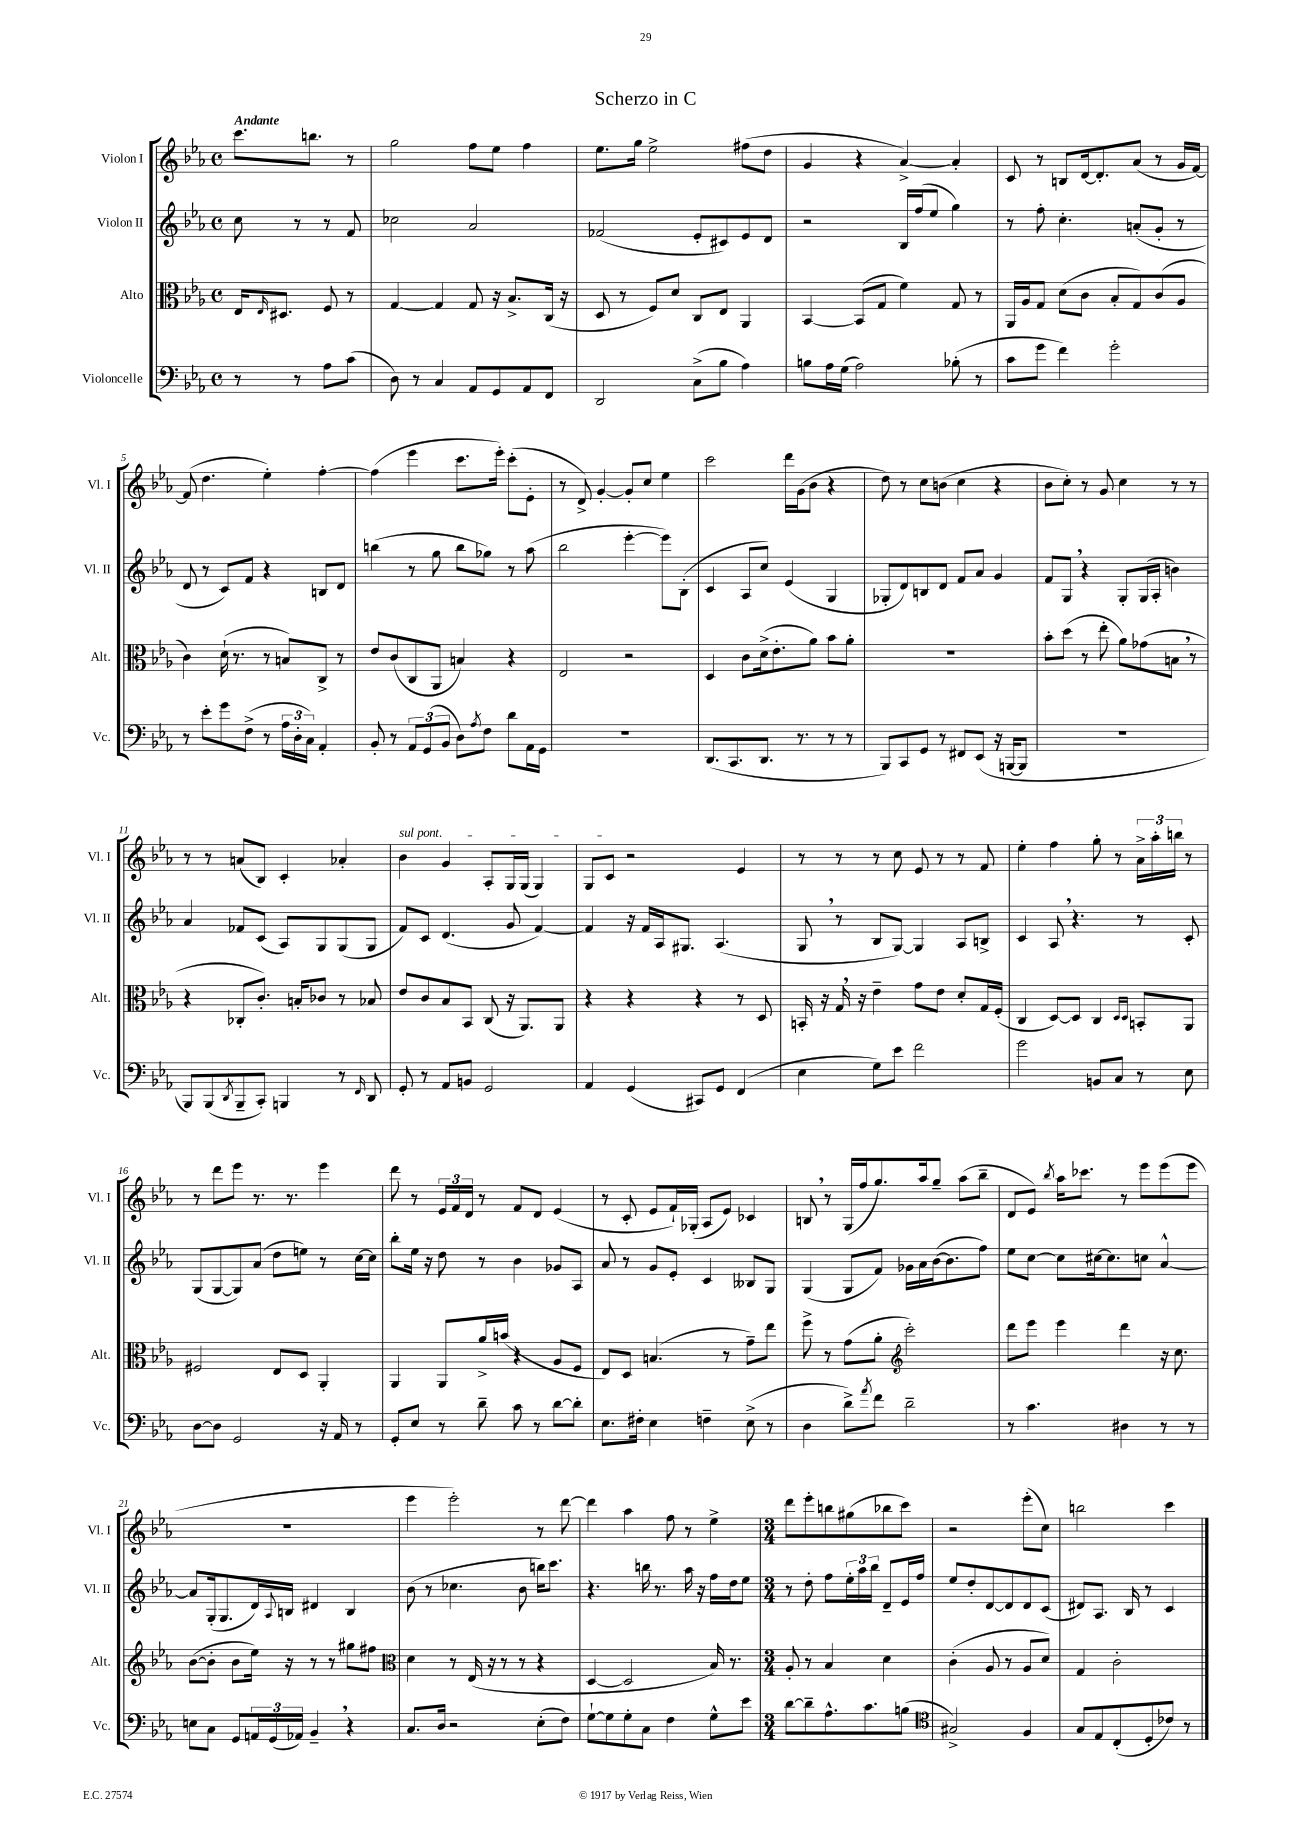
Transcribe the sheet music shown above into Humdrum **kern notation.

**kern	**kern	**kern	**kern
*part4	*part3	*part2	*part1
*staff4	*staff3	*staff2	*staff1
*I"Violoncelle	*I"Alto	*I"Violon II	*I"Violon I
*I'Vc.	*I'Alt.	*I'Vl. II	*I'Vl. I
*clefF4	*clefC3	*clefG2	*clefG2
*k[b-e-a-]	*k[b-e-a-]	*k[b-e-a-]	*k[b-e-a-]
*M4/4	*M4/4	*M4/4	*M4/4
*met(c)	*met(c)	*met(c)	*met(c)
=	=	=	=
!	!	!	!LO:TX:a:B:t=Andante
8r	16E-/KL	8cc\	8.ccc\L
.	16qqE-/	.	.
.	8.D#X/J	.	.
8r	.	8r	.
.	.	.	8.bbn\J
8A-\L	8F/	8r	.
(8c\J	8r	8f/	8r
=1	=1	=1	=1
8D\)	[4G/	2cc-X\	2gg\
8r	.	.	.
4C/	4G/]	.	.
8AA-/L	8G/	2a-/	8ff\L
8GG/	16r	.	8ee-\J
.	8.B-^/L	.	.
8AA-/	.	.	4ff\
8FF/J	(16C/Jk	.	.
.	16r	.	.
=2	=2	=2	=2
2DD/	8D/	(2f-X/	8.ee-\L
.	8r	.	.
.	.	.	16gg\Jk
.	8F/L)	.	2ee-^\
.	8d/J	.	.
(8C^\L	8C/L	8e-'/L	.
8B-\J	8E-/J	8c#X/)	.
4A-\)	4AA-/	8e-/	(8ff#X\L
.	.	8d/J	8dd\J
=3	=3	=3	=3
8Bn\L	[4BB-/	2r	4g/
16A-\L	.	.	.
(16G\JJ	.	.	.
2A-\)	(8BB-/L]	.	4r
.	8G/J	.	.
.	4f\)	16B-/LL	[4a-^/)
.	.	(16ff/J	.
.	.	8ee-/J	.
(8B-X'\	8G/	4gg\)	4a-'/]
8r	8r	.	.
=4	=4	=4	=4
8c\L	16AA-/LL	8r	8c/
.	16A-/J	.	.
8g\J	8G/J	8ff'\	8r
4f\)	(8d\L	4.cc'\	8Bn/L
.	8c\J	.	[16d/k
.	.	.	8.d'/]
2g'\	8B-'/L	.	.
.	8G/)	(8an'/L	(8a-/J
.	(8c/	8g'/J	8r
.	8A-/J	8r	16g/LL
.	.	.	[16f/JJ)
!!LO:LB:g=z
=5	=5	=5	=5
8r	4c\)	8d/	(8f/]
8e-'\L	.	8r	4.dd\
8g\	(16d`\	8c/L)	.
.	8.r	.	.
(8F^\J	.	8f/J	.
8r	8r	4r	4ee-'\)
24A-\LL	8Bn/L)	.	.
24D'\	.	.	.
24C\JJ)	.	.	.
4AA-'/	8C^/J	8Bn/L	[4ff'\
.	8r	8d/J	.
=6	=6	=6	=6
8BB-'/	8e-/L	(4bbn\	(4ff\]
8r	(8c/	.	.
12AA-/L	8C/	8r	4eee-\
(12GG/	.	.	.
.	8AA-/J	8gg\	.
12BB-/J	.	.	.
8D\L)	4Bn/)	8bb\L	8.ccc\L
8qA-/	.	.	.
8F\J	.	8gg-X\J)	.
.	.	.	16eee-'\Jk)
8d\L	4r	8r	(8ccc'\L
16AA-\L	.	(8aa-\	8e-'\J
16GG\JJ	.	.	.
=7	=7	=7	=7
1r	2E-/	2bb-\	8r
.	.	.	8d^/)
.	.	.	[4g'/
.	2r	[4eee-'\	8g'/L]
.	.	.	8cc/J
.	.	8eee-\L])	4ee-\
.	.	(8B-'\J	.
=8	=8	=8	=8
(8.DD/L	4D/	4c/	2ccc\
8.CC/	.	.	.
.	8c\L	8A-/L	.
8.DD/J	(16d^\k	8cc/J)	.
.	8.e-'\	.	.
.	.	(4e-/	16ddd\LL
8.r	.	.	(16g\J
.	8a-\J)	.	8b-\J
8r	8b-\L	4G/	4r
8r	8a-'\J	.	.
=9	=9	=9	=9
8BBB-/L)	1r	8G-X'/L	8dd\)
8CC/	.	8d/)	8r
8GG/J	.	8Bn/	8cc\L
8r	.	8d/J	(8bn\J
8FF#X/L	.	8f/L	4cc\
(8EE-/J	.	8a-/J	.
16r	.	4g/	4r
[16BBBn/KL	.	.	.
8BBB/J]	.	.	.
=10	=10	=10	=10
1r	8b-'\L	8f/L	8b-\L
.	(8dd\J	8G,/J	8cc'\J)
.	8r	4r	8r
.	8ee-'\	.	8g/
.	8a-\L)	8G'/L	4cc\
.	(8g-X\	(16G/L	.
.	.	16A-'/JJ	.
.	8Bn,\J	4bn\)	8r
.	8r	.	8r
!!LO:LB:g=z
=11	=11	=11	=11
8BBB-/L)	4r	4a-/	8r
(8BBB-/	.	.	8r
8qDD/	.	.	.
8BBB-~/	8C-X'/L	8f-X/L	(8an/L
8CC'/J)	8.c'/J)	(8c/J	8B-/J)
4BBBn/	.	8A-/L)	4c'/
.	16Bn'/KL	.	.
.	8c-X/J	8G/	.
8r	8r	(8G/	4a-X'/
16qqFF/	.	.	.
8DD/	8B-X/	8G/J	.
=12	=12	=12	=12
!	!	!	!LO:TX:a:i:t=sul pont.
8GG'/	8e-/L	8f/L)	4b-\
8r	8c/	8c/J	.
8AA-/L	8B-/	(4.d/	4g/
8BBn/J	8BB-/J	.	.
2GG/	(8C/	.	8A-'/L
.	16r	8g/	16G/L
.	8.AA-/L)	.	(16G/JJ
.	.	[4f/)	4G/)
.	8AA-/J	.	.
=13	=13	=13	=13
4AA-/	4r	4f/]	8G/L
.	.	.	8c/J
(4GG/	4r	16r	2r
.	.	16f/LL	.
.	.	16A-/J	.
.	.	8.G#X/J	.
8CC#X/L)	4r	.	.
8GG/J	.	(4.A-/	.
(4FF/	8r	.	4e-/
.	8D/	.	.
=14	=14	=14	=14
4E-\	16BBn'/	8G,/	8r
.	16r	.	.
.	16G,/	8r	8r
.	16r	.	.
8G\L)	4e-~\	8B-/L	8r
8e-\J	.	[8G/J)	8cc\
2f\	8g\L	4G/]	8e-/
.	8e-\J	.	8r
.	8d'/L	8A-/L	8r
.	16G/L	8Bn^/J	8f/
.	(16F'/JJ	.	.
=15	=15	=15	=15
2g\	4C/	4c/	4ee-'\
.	[8D/L)	8A-,/	4ff\
.	8D/J]	4.r	.
8BBn/L	4C/	.	8gg'\
8C/J	.	.	8r
.	16qqD/LL	.	.
.	16qqD/JJ	.	.
8r	8BBn'/L	8r	24a-^\LL
.	.	.	24aa-'\
.	.	.	24bbn\JJ
8E-\	8AA-/J	8c'/	8r
!!LO:LB:g=z
=16	=16	=16	=16
[8D\L	2F#X/	(8G/L	8r
8D\J]	.	[8G/	8ddd\L
2GG/	.	8G/])	8eee-\J
.	.	(8a-/J	8.r
.	8E-/L	8dd\L	.
.	.	.	8.r
.	8D/J	8een\J)	.
16r	4AA-'/	8r	4eee-\
16AA-/	.	.	.
8r	.	[16cc\LL	.
.	.	16cc\JJ]	.
=17	=17	=17	=17
8GG'/L	4AA-/	8bb-'\L	8ddd\
8E-/J	.	16ee-\Jk	8r
.	.	16r	.
8r	8AA-/L	8dd\	24e-/LL
.	.	.	24f/
.	.	.	24d/JJ
8d~\	16a-^/L	8r	8r
.	(16bn/JJ	.	.
8c\	4r	4b-\	8f/L
8r	.	.	8d/J
[8d\L	8A-/L	8g-X/L	(4e-/
8d'\J]	8F/J	8A-/J	.
=18	=18	=18	=18
8.E-\L	8E-/L)	8a-/	8r
.	8D/J	8r	8c'/
16F#X'\Jk	.	.	.
4E-\	(4.Bn/	8g/L	8e-/L
.	.	8e-'/J	16f`/L)
.	.	.	(16G-X'/JJ
4Fn~\	.	4c/	8A-/L
.	8r	.	8e-/J)
(8E-^\	8g~\L)	8B--X/L	4c-X/
8r	8ee-\J	8G/J	.
=19	=19	=19	=19
4D\	8ff^\	(4G/	8Bn,/
.	8r	.	8r
8d^\L)	(8g\L	8G/L	(16G/LL
.	.	.	16ff/J
8qa-/	.	.	.
8f\J	8a-'\J	8f/J)	8.gg/)
*	*clefG2	*	*
2d~\	2ccc'\)	16g-X\LL	.
.	.	16a-\	16aa-/k
.	.	([16b-\J	8gg~/J
.	.	8.b-\]	.
.	.	.	(8aa-\L
.	.	8ff\J)	8bb-~\J
=20	=20	=20	=20
8r	8ddd\L	8ee-\L	8d/L
4.c\	8eee-\J	[8cc\J	8e-/J)
.	.	.	8qbb-/
.	4eee-\	8cc\L]	16aa-\KL
.	.	.	8.ccc-X\J
.	.	[16cc#X\k	.
.	.	8.cc#\]	.
4D#X\	4ddd\	.	8r
.	.	8ccn\J	8eee-\L
8r	16r	[4a-^^/	(8eee-\
.	8.cc\	.	.
8r	.	.	8eee-\J
!!LO:LB:g=z
=21	=21	=21	=21
8En\L	([8b-\L	8a-/L]	1r
8C\J	8b-'\J]	(16G'/k	.
.	.	8.G/	.
8GG/L	8b-\L	.	.
24AAn/L	16ee-\Jk)	16d/L)	.
(24GG/	.	.	.
.	.	8qqA-/	.
.	16r	16Bn/JJ	.
24AA-X/JJ)	.	.	.
4BB-~,/	8r	4d#X/	.
.	8r	.	.
4r	8gg#X\L	4B/	.
.	8ff#X\J	.	.
=22	=22	=22	=22
*	*clefC3	*	*
8.C/L	4d\	(8b-\	4eee-\
.	.	8r	.
16D/Jk	.	.	.
2r	8r	4.cc-X\	2eee-'\)
.	(16E-/	.	.
.	16r	.	.
.	8r	.	.
.	8r	8b-\	.
(8E-'\L	4r	16bbn\KL)	8r
.	.	8.ccc\J	.
8F\J)	.	.	[8ddd\
=23	=23	=23	=23
[8G`\L	[4D/	4.r	4ddd\]
8G\]	.	.	.
8G'\	2D/]	.	4aa-\
8C\J	.	16bbn\	.
.	.	8.r	.
4F\	.	.	8ff\
.	.	16aa-\	8r
.	.	16r	.
8G^^\L	16B-/)	16ff\LL	4ee-^\
.	8.r	16dd\J	.
8e-\J	.	8ee-\J	.
=24	=24	=24	=24
*M3/4	*M3/4	*M3/4	*M3/4
[8d\L	8A-'/	8r	8ddd\L
8d~\]	8r	8dd'\	8eee-'\
8.A-^^\	4B-/	8ff\L	8bbn\
.	.	24ee-'\L	(8gg#X\
.	.	24aa-\	.
8.c\	.	.	.
.	.	24bb-\JJ	.
.	4d\	8d~/L	8bb-X\
(8Bn\J	.	16e-/L	8ccc\J)
.	.	16ff/JJ	.
=25	=25	=25	=25
*clefC4	*	*	*
2G#X^/)	(4c'\	8ee-/L	2r
.	.	8dd'/	.
.	8A-/	[8d/	.
.	8r	8d/]	.
4F/	8A-/L	8d/	(8eee-'\L
.	8d/J)	(8c/J	8cc\J)
=26	=26	=26	=26
8G/L	4G/	8d#X/L)	2bbn\
8E-/	.	8.A-/J	.
(8C'/	2c'\	.	.
.	.	16B-/	.
8D'/	.	8r	.
8c-X/J)	.	4c/	4ccc\
8r	.	.	.
==	==	==	==
*-	*-	*-	*-
